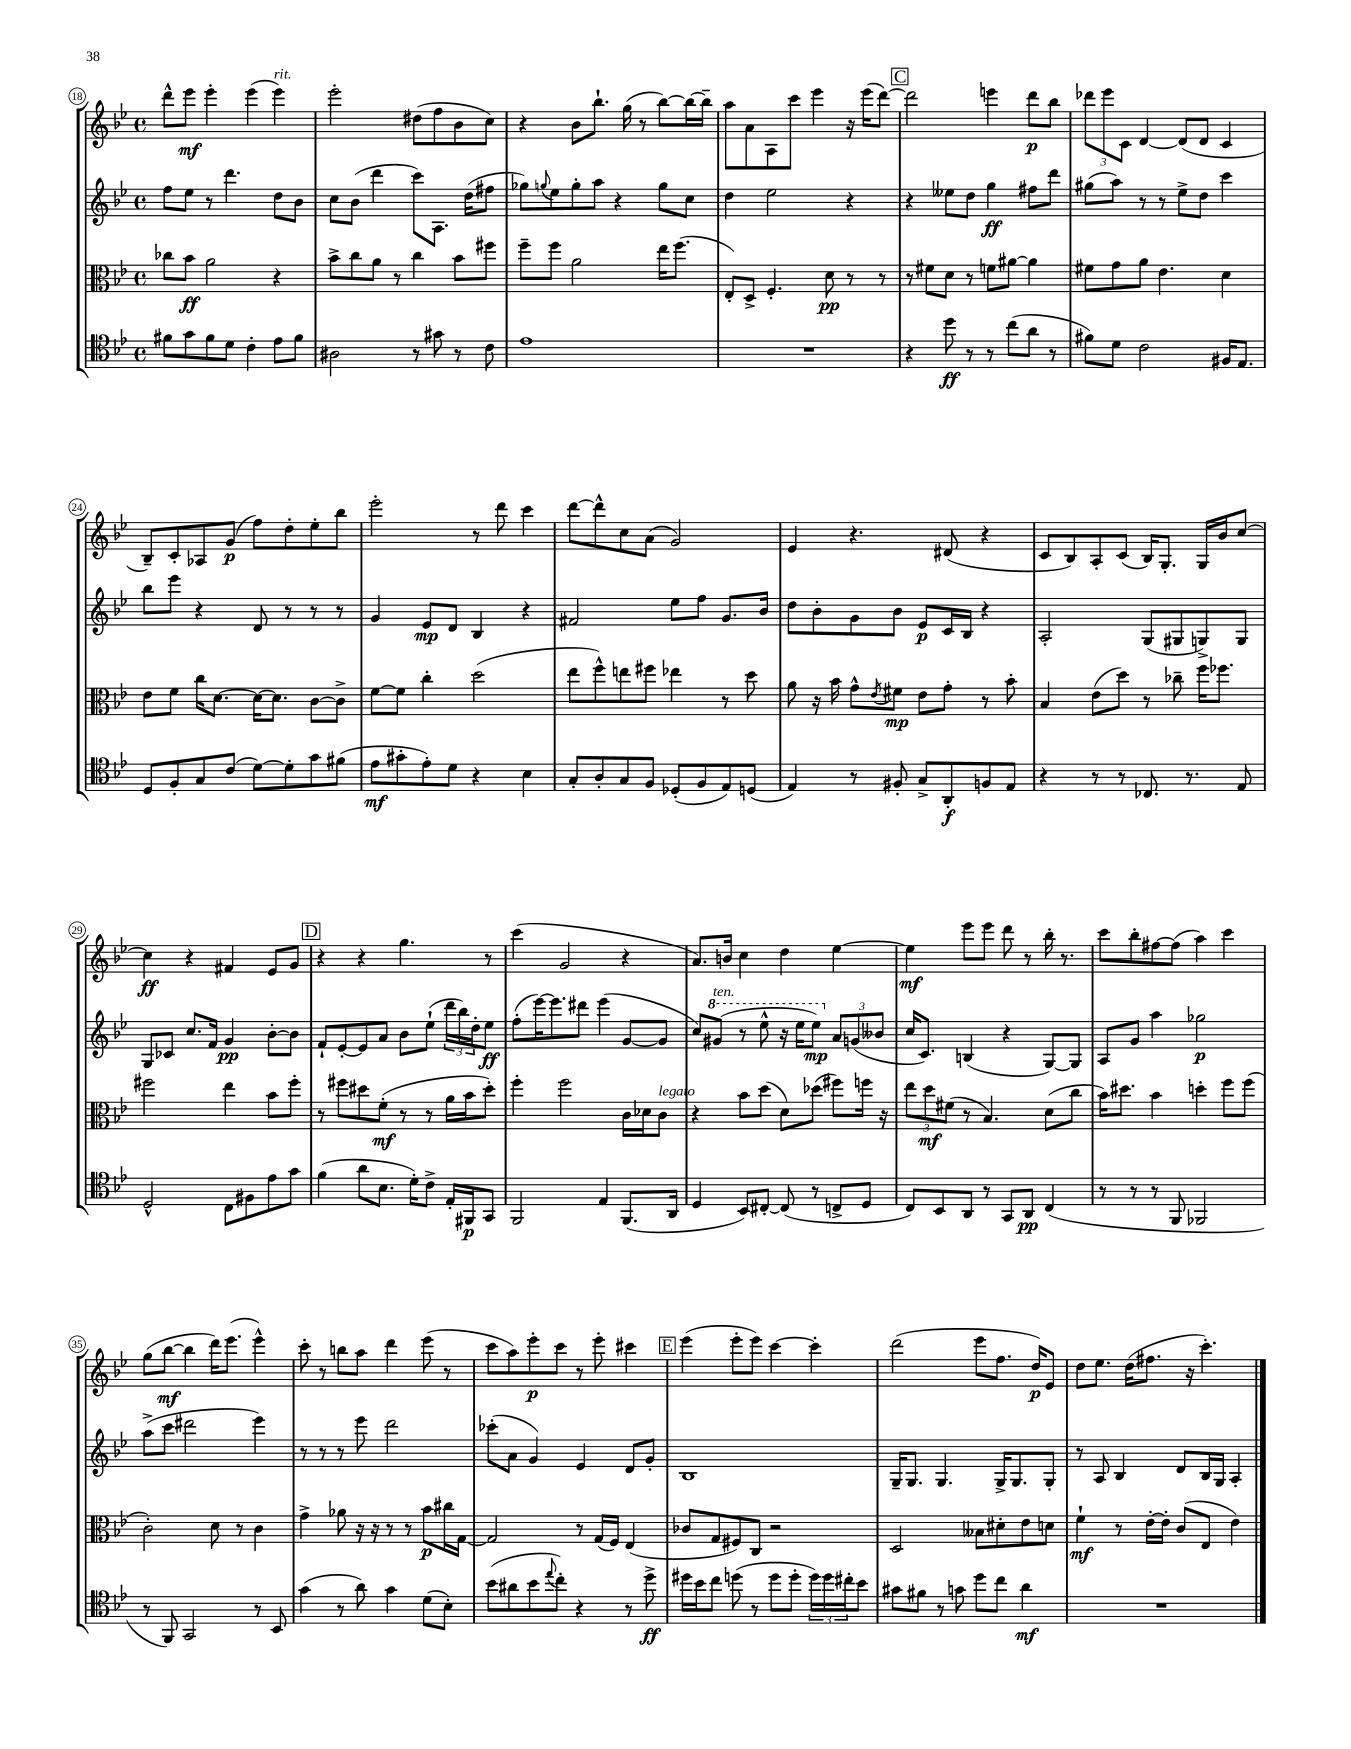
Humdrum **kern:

**kern	**kern	**kern	**kern
*staff4	*staff3	*staff2	*staff1
*clefC4	*clefC3	*clefG2	*clefG2
*k[b-e-]	*k[b-e-]	*k[b-e-]	*k[b-e-]
*M4/4	*M4/4	*M4/4	*M4/4
*met(c)	*met(c)	*met(c)	*met(c)
8f#	8cc-	8ff	8ddd^^
8g	8b-	8ee-	8eee-
8f#	2a	8r	4eee-'
8d	.	4.ddd	.
4c'	.	.	(4eee-
8e-	4r	8dd	4eee-)
8f#	.	8b-	.
=	=	=	=
2A#	8b-^	8cc	2eee-'
.	8cc	(8b-	.
.	8a	4ddd	.
.	8r	.	.
8r	4cc	8ccc)	(8dd#
8g#	.	8.A	8ff
8r	8b-	.	8b-
.	.	(16dd	.
8c	8ff#	8ff#	8cc)
=	=	=	=
1e-	8ff~	8gg-)	4r
.	.	8qqgg	.
.	8ff	8ee-	.
.	2a	8gg'	8b-
.	.	8aa	8.bb-`
.	.	4r	.
.	.	.	(16gg
.	.	.	8r
.	16ee-	8gg	[8bb-)
.	(8.ff	.	.
.	.	8cc	16bb-_
.	.	.	16bb-~]
=	=	=	=
1r	8E-')	4dd	8aa
.	8D^	.	8a
.	4.F'	2ee-	8A
.	.	.	8ccc
.	.	.	4eee-
.	8d	.	.
.	8r	4r	16r
.	.	.	(16eee-
.	8r	.	[8ddd)
=	=	=	=
4r	8r	4r	2ddd]
.	8f#	.	.
8dd	8d	8ee--	.
8r	8r	8dd	.
8r	8f	4gg	4eee
(8cc	[8a#	.	.
8a	4a#]	8ff#	8ddd
8r	.	8ddd	8bb-
=	=	=	=
8f#)	8f#	(8gg#	12ddd-
.	.	.	12eee-
8d	8g	8aa)	.
.	.	.	12c
2c	8a	8r	[4d
.	4.e-	8r	.
.	.	8ee-^	(8d]
.	.	8dd	8d
16F#	4d	4ccc	4c
8.E-	.	.	.
=	=	=	=
8D	8e-	8bb-	8B-~)
8F'	8f	8eee-	8c'
8G	16cc	4r	8A-
.	[8.d	.	.
(8c	.	.	(8g
[8d)	16d_	8d	8ff)
.	8.d]	.	.
8d']	.	8r	8dd'
8g	[8c	8r	8ee-'
(8f#	8c^]	8r	8bb-
=	=	=	=
8e-	[8f	4g	2eee-'
8g#'	8f]	.	.
8e-')	4cc'	8e-	.
8d	.	8d	.
4r	(2dd	4B-	8r
.	.	.	8ddd
4B-	.	4r	4ccc
=	=	=	=
8G'	8ee-	2f#	[8ddd
8A'	8ff^^)	.	8ddd^^]
8G	8ee	.	8cc
8F	8ff#	.	(8a
(8D-'	4ee-	8ee-	2g)
8F	.	8ff	.
8E-)	8r	8.g	.
(8D	8dd	.	.
.	.	16b-	.
=	=	=	=
4E-)	8a	8dd	4e-
.	16r	8b-'	.
.	16b-	.	.
8r	8g^^	8g	4.r
.	8qe-	.	.
8F#'	8f#	8b-	.
8G^	8e-	8e-	.
8AA'	8g'	16c	(8d#
.	.	16B-	.
8F	8r	4r	4r
8E-	8b-'	.	.
=	=	=	=
4r	4B-	2A'	8c
.	.	.	8B-)
8r	(8e-	.	8A'
8r	8dd)	.	(8c
8.C-	8r	(8G	16B-)
.	.	.	8.G'
.	8cc-~	8G#	.
8.r	.	.	.
.	16ff	8G^)	16G
.	8.ff-	.	16b-
8E-	.	8G	[8cc
=	=	=	=
2D^^	2ff#	8G	4cc]
.	.	8c-	.
.	.	8.cc	4r
.	.	16f	.
8C	4ee-	4g	4f#
8F#	.	.	.
8e-	8b-	[8b-'	8e-
8g	8ff#'	8b-]	8g
=	=	=	=
(4f	8r	8f`	4r
.	8ff#	[8e-'	.
8a	8dd#	8e-]	4r
8.B-	(8f'	8a	.
.	8r	8b-	4.gg
16d')	.	.	.
8c^	8r	(8ee-`	.
16E-'	16a	24ddd	.
.	.	24bb-)	.
16FF#	16b-	.	.
.	.	24dd'	.
8GG	8dd#')	8ee-	8r
=	=	=	=
2FF	4ff'	(8ff'	(4ccc
.	.	[16eee-)	.
.	.	8.eee-]	.
.	2ff	.	2g
.	.	8ddd#	.
4E-	.	(4eee-	.
(8.FF	16c	[8g	4r
.	16d-	.	.
.	8c	8g]	.
16AA	.	.	.
=	=	=	=
4D	4r	8cc)	8.a)
.	.	(8gg#	.
.	.	.	16b
8BB-)	8b-	8r	4cc
[8C#'	(8dd	8eee-^^	.
(8C#]	8d)	16r	4dd
.	.	16eee-	.
8r	(8dd-	8eee-)	.
8C^	8ff#)	12a	[4ee-
.	.	(12g	.
8D	16ff	.	.
.	.	12b--	.
.	16r	.	.
=	=	=	=
8C)	12ee-	16cc	4ee-]
.	.	8.c)	.
.	12dd	.	.
8BB-	.	.	.
.	(12f#	.	.
8AA	8r	(4B	8eee-
8r	4.B-)	.	8eee-
8GG	.	4r	8ddd
8AA	.	.	8r
(4C	(8d	[8G)	16bb-'
.	.	.	8.r
.	8cc	8G]	.
=	=	=	=
8r	16b-)	8A	8ccc
.	8.dd#	.	.
8r	.	8g	8bb-'
8r	4b-	4aa	[8ff#
8FF	.	.	(8ff#]
2FF-	4dd'	2gg-	4aa)
.	8ff	.	4ccc
.	(8ff	.	.
=	=	=	=
8r	2c')	(8aa^	(8gg
8FF)	.	8ccc	[8bb-
2GG	.	2ddd#	4bb-]
.	8d	.	16ddd)
.	.	.	(8.eee-
.	8r	.	.
8r	4c	4eee-)	4eee-^^)
8BB-	.	.	.
=	=	=	=
(4g	4g^	8r	8ccc'
.	.	8r	8r
8r	8a-	8r	8bb
8a)	16r	8eee-	8aa
.	16r	.	.
4g	8r	2ddd	4ddd
.	8r	.	.
(8d	8b-	.	(8eee-
8B-')	16cc#	.	8r
.	[16G	.	.
=	=	=	=
(8b-	2G]	(8ccc-'	8ccc
8a#	.	8a	8aa)
8b-	.	4g)	8eee-'
8qqee-	.	.	.
8cc')	.	.	8ccc
4r	8r	4e-	8r
.	(16G	.	8eee-'
.	16F)	.	.
8r	(4E-	8d	4ccc#
8dd^	.	8g'	.
=	=	=	=
16dd#	8c-	1B-	(4eee-
16b-	.	.	.
8cc	8G	.	.
(8dd	8F#)	.	8eee-'
8r	8C	.	8eee-)
8dd	2r	.	[4ccc
8dd'	.	.	.
24dd)	.	.	4ccc']
24dd	.	.	.
24cc#'	.	.	.
8b-	.	.	.
=	=	=	=
8g#	2D	16G~	(2ddd
.	.	8.G	.
8f#	.	.	.
8r	.	4.G	.
8g	.	.	.
8dd	8B--	.	8eee-
8cc	8d#'	16G^	8.ff
.	.	8.G	.
4a	8e-	.	.
.	.	.	16dd)
.	8d	8G'	8e-
=	=	=	=
1r	4f`	8r	8dd
.	.	8A	8.ee-
.	8r	4B-	.
.	.	.	(16dd
.	[16e-'	.	8.ff#
.	16e-']	.	.
.	(8c	8d	.
.	.	.	16r
.	8E-	16B-	4.ccc')
.	.	16G	.
.	4e-)	4A'	.
==	==	==	==
*-	*-	*-	*-
